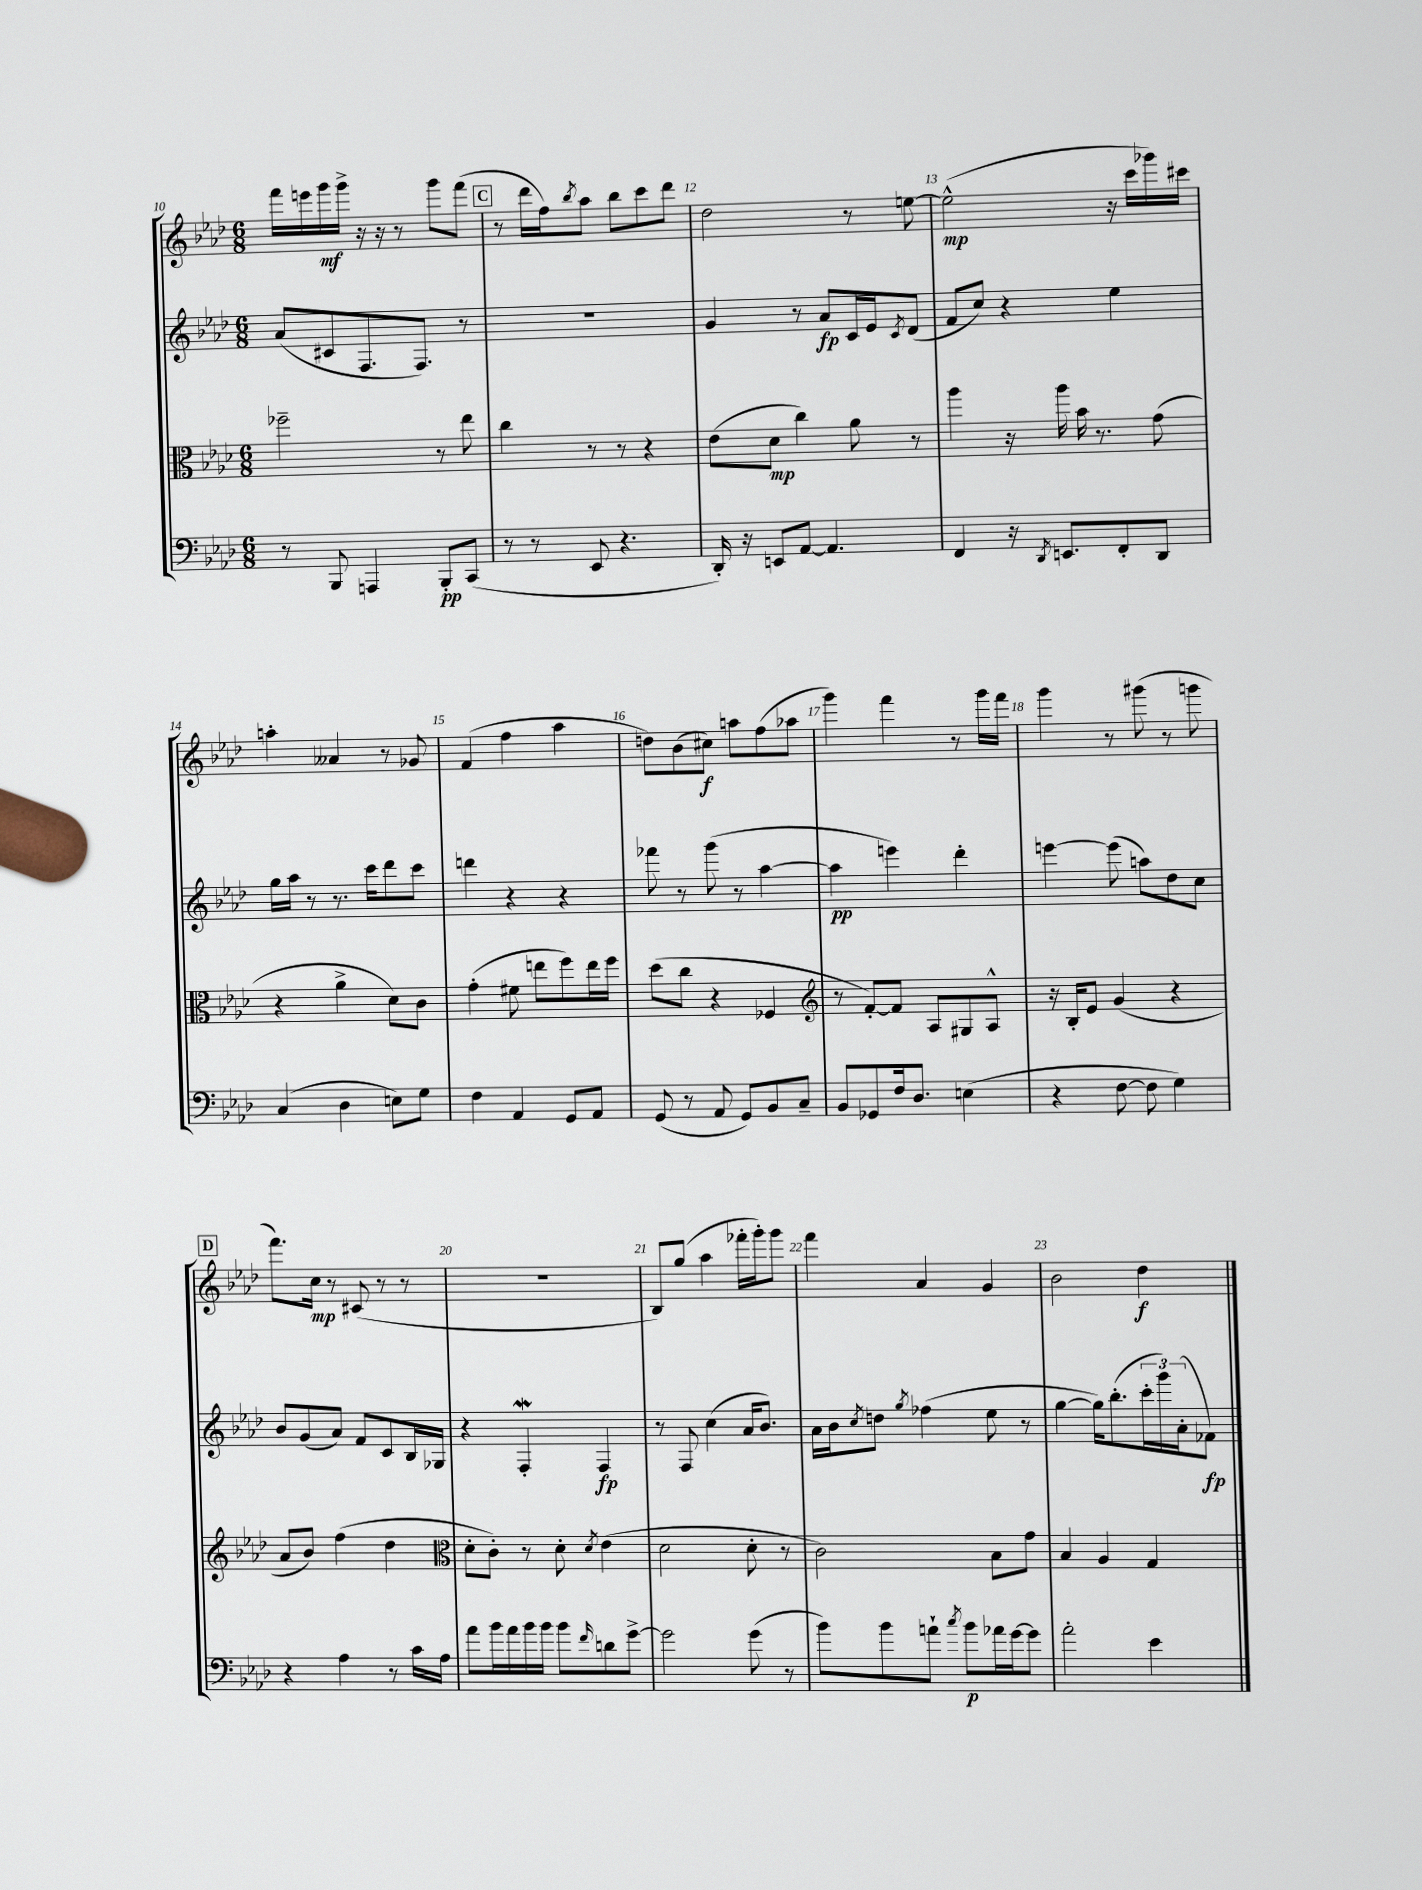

**kern	**dynam	**kern	**dynam	**kern	**dynam	**kern	**dynam
*part4	*part4	*part3	*part3	*part2	*part2	*part1	*part1
*staff4	*staff4	*staff3	*staff3	*staff2	*staff2	*staff1	*staff1
*clefF4	*	*clefC3	*	*clefG2	*	*clefG2	*
*k[b-e-a-d-]	*	*k[b-e-a-d-]	*	*k[b-e-a-d-]	*	*k[b-e-a-d-]	*
*M6/8	*	*M6/8	*	*M6/8	*	*M6/8	*
=10	=10	=10	=10	=10	=10	=10	=10
8r	.	2ff-X~\	.	(8a-/L	.	16fff\LL	.
.	.	.	.	.	.	16eeen\	.
8BBB-/	.	.	.	8c#X/	.	16ggg\	mf
.	.	.	.	.	.	16ggg^\JJ	.
4AAAn/	.	.	.	8.F/	.	16r	.
.	.	.	.	.	.	16r	.
.	.	.	.	.	.	8r	.
.	.	.	.	8.F/J)	.	.	.
8BBB-'/L	pp	8r	.	.	.	8ggg\L	.
(8CC/J	.	8ee-\	.	8r	.	(8fff\J	.
!!LO:REH:place=s1:t=C
=11	=11	=11	=11	=11	=11	=11	=11
8r	.	4cc\	.	2.r	.	8r	.
8r	.	.	.	.	.	16ddd-\LL	.
.	.	.	.	.	.	16ff\J)	.
.	.	.	.	.	.	8qbb-/	.
8EE-/	.	8r	.	.	.	8aa-\J	.
4.r	.	8r	.	.	.	8bb-\L	.
.	.	4r	.	.	.	8ccc\	.
.	.	.	.	.	.	8ddd-\J	.
=12	=12	=12	=12	=12	=12	=12	=12
16DD-'/)	.	(8e-\L	.	4g/	.	2dd-\	.
16r	.	.	.	.	.	.	.
8EEn/L	.	8d-\J	mp	.	.	.	.
[8AA-/J	.	4cc\)	.	8r	.	.	.
4.AA-/]	.	.	.	8a-/L	fp	.	.
.	.	8a-\	.	16c/L	.	8r	.
.	.	.	.	16e-/J	.	.	.
.	.	.	.	8qc/	.	.	.
.	.	8r	.	(8d-/J	.	[8een\	.
=13	=13	=13	=13	=13	=13	=13	=13
4FF/	.	4aa-\	.	8f/L	.	(2ee^^\]	mp
.	.	.	.	8cc/J)	.	.	.
16r	.	16r	.	4r	.	.	.
8qDD-/	.	.	.	.	.	.	.
8.EEn/L	.	16aa-\	.	.	.	.	.
.	.	16b-\	.	.	.	.	.
.	.	8.r	.	.	.	.	.
8FF'/	.	.	.	4ee-\	.	16r	.
.	.	.	.	.	.	16ccc\LL	.
8DD-/J	.	(8g\	.	.	.	16ggg-X\)	.
.	.	.	.	.	.	16ccc#X\JJ	.
!!LO:LB:g=z
=14	=14	=14	=14	=14	=14	=14	=14
(4C/	.	4r	.	16gg\LL	.	4aan'\	.
.	.	.	.	16aa-\JJ	.	.	.
.	.	.	.	8r	.	.	.
4D-\	.	4a-^\	.	8.r	.	4a--X/	.
.	.	.	.	16ccc\KL	.	.	.
8En\L)	.	8d-\L)	.	8ddd-\	.	8r	.
8G\J	.	8c\J	.	8ccc\J	.	8g-X/	.
=15	=15	=15	=15	=15	=15	=15	=15
4F\	.	(4g'\	.	4dddn\	.	(4f/	.
4AA-/	.	8f#X\	.	4r	.	4ff\	.
.	.	8een\L	.	.	.	.	.
8GG/L	.	8ff\)	.	4r	.	4aa-\	.
8AA-/J	.	16ee\L	.	.	.	.	.
.	.	16ff\JJ	.	.	.	.	.
=16	=16	=16	=16	=16	=16	=16	=16
(8GG/	.	(8dd-\L	.	8fff-X\	.	8ddn\L)	.
8r	.	8cc\J	.	8r	.	(8b-\	.
8AA-/	.	4r	.	(8ggg\	.	8cc#X\J)	f
8GG/L)	.	.	.	8r	.	8aan\L	.
8BB-/	.	4F-X/	.	[4aa-\	.	(8ff\	.
8C~/J	.	.	.	.	.	8aa-X\J	.
=17	=17	=17	=17	=17	=17	=17	=17
*	*	*clefG2	*	*	*	*	*
8BB-/L	.	8r	.	4aa-\]	pp	4ggg\)	.
8GG-X/	.	[8f'/L)	.	.	.	.	.
16F/k	.	8f/J]	.	4eeen\)	.	4fff\	.
8.D-/J	.	.	.	.	.	.	.
.	.	8A-/L	.	.	.	.	.
(4En\	.	8G#X/	.	4ddd-'\	.	8r	.
.	.	8A-^^/J	.	.	.	16ggg\LL	.
.	.	.	.	.	.	16fff\JJ	.
=18	=18	=18	=18	=18	=18	=18	=18
4r	.	16r	.	[4eeen\	.	4ggg\	.
.	.	16B-'/KL	.	.	.	.	.
.	.	8e-/J	.	.	.	.	.
[8F\	.	(4g/	.	(8eee\]	.	8r	.
8F\]	.	.	.	8aan\L)	.	(8ggg#X\	.
4G\)	.	4r	.	8dd-\	.	8r	.
.	.	.	.	8cc\J	.	8gggn\	.
!!LO:LB:g=z
!!LO:REH:place=s1:t=D
=19	=19	=19	=19	=19	=19	=19	=19
4r	.	8a-/L	.	8b-/L	.	8.fff\L)	.
.	.	8b-/J)	.	(8g/	.	.	.
.	.	.	.	.	.	16cc\Jk	mp
4A-\	.	(4ff\	.	8a-/J)	.	8r	.
.	.	.	.	8f/L	.	(8c#X/	.
8r	.	4dd-\	.	8c/	.	8r	.
16c\LL	.	.	.	16B-/L	.	8r	.
16A-\JJ	.	.	.	16G-X/JJ	.	.	.
=20	=20	=20	=20	=20	=20	=20	=20
*	*	*clefC3	*	*	*	*	*
8a-\L	.	8d-'\L	.	4r	.	2.r	.
16b-\L	.	8c'\J)	.	.	.	.	.
16a-\	.	.	.	.	.	.	.
16b-\	.	8r	.	4FW'/	.	.	.
16b-\JJ	.	.	.	.	.	.	.
8b-\L	.	8d-'\	.	.	.	.	.
16qqf/	.	8qd-/	.	.	.	.	.
8dn\	.	(4e-\	.	4F/	fp	.	.
[8g^\J	.	.	.	.	.	.	.
=21	=21	=21	=21	=21	=21	=21	=21
2g\]	.	2d-\	.	8r	.	8B-/L)	.
.	.	.	.	8F/	.	(8gg/J	.
.	.	.	.	(4cc\	.	4aa-\	.
(8g\	.	8d-'\	.	16a-/KL	.	16fff-X'\LL	.
.	.	.	.	8.b-/J)	.	16ggg'\J)	.
8r	.	8r	.	.	.	8ggg\J	.
=22	=22	=22	=22	=22	=22	=22	=22
8b-\L)	.	2c\)	.	16a-\LL	.	4fff\	.
.	.	.	.	16b-\J	.	.	.
.	.	.	.	8qcc/	.	.	.
8b-\	.	.	.	8ddn\J	.	.	.
.	.	.	.	8qgg/	.	.	.
8an`\J	.	.	.	(4ff-X\	.	4a-/	.
8qcc/	.	.	.	.	.	.	.
8b-\L	p	.	.	.	.	.	.
16a-X\L	.	8B-\L	.	8ee-\	.	4g/	.
[16g\J	.	.	.	.	.	.	.
8g\J]	.	8g\J	.	8r	.	.	.
=23	=23	=23	=23	=23	=23	=23	=23
2a-'\	.	4B-/	.	[4gg\	.	2b-\	.
.	.	4A-/	.	16gg\KL])	.	.	.
.	.	.	.	(8.bb-'\	.	.	.
4e-\	.	4G/	.	24ccc'\L	.	4dd-\	f
.	.	.	.	24ggg\)	.	.	.
.	.	.	.	(24a-'\J	.	.	.
.	.	.	.	8f-X\J)	fp	.	.
==	==	==	==	==	==	==	==
*-	*-	*-	*-	*-	*-	*-	*-
